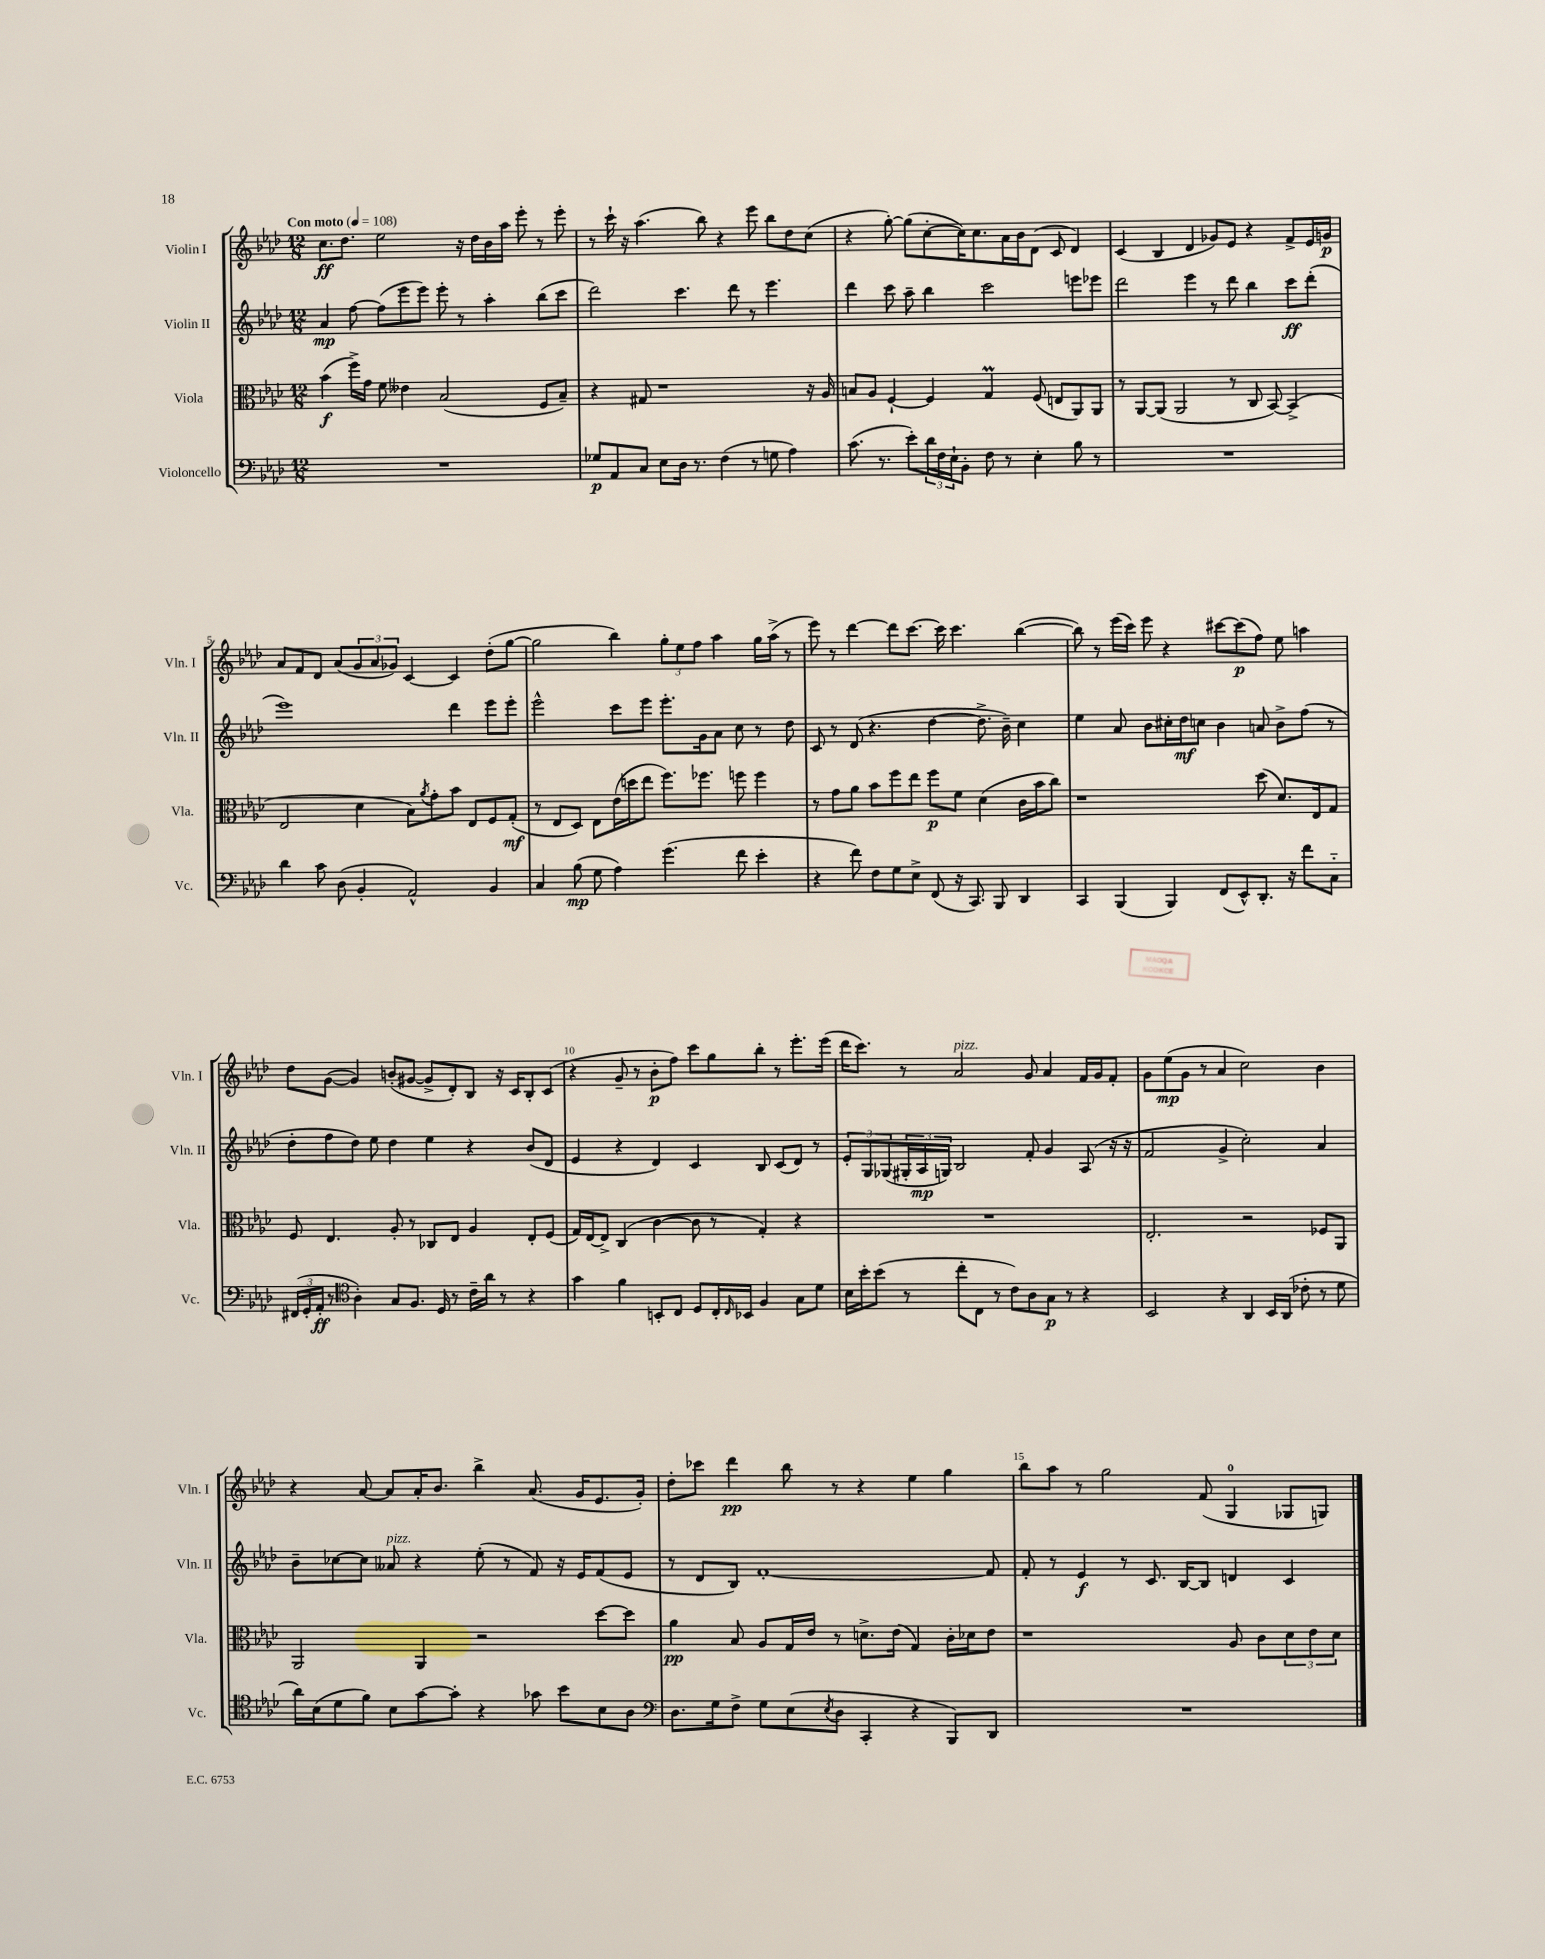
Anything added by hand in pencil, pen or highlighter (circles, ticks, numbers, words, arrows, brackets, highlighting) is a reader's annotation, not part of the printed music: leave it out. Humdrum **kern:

**kern	**kern	**kern	**kern
*staff4	*staff3	*staff2	*staff1
*clefF4	*clefC3	*clefG2	*clefG2
*k[b-e-a-d-]	*k[b-e-a-d-]	*k[b-e-a-d-]	*k[b-e-a-d-]
*M12/8	*M12/8	*M12/8	*M12/8
*MM108	*MM108	*MM108	*MM108
1.r	(4b-	4a-	8.cc
.	.	.	8.dd-
.	16ff^)	[8ff	.
.	16g	.	.
.	8f	(8ff]	2ee-
.	4e--	8eee-	.
.	.	8eee-)	.
.	(2B-	8eee-'	.
.	.	8r	16r
.	.	.	16dd-
.	.	4aa-'	16b-
.	.	.	16aa-
.	.	.	8eee-'
.	8F	(8bb-	8r
.	8B-~)	8ccc	8eee-'
=	=	=	=
8G-	4r	2ddd-)	8r
8AA-	.	.	16ccc`
.	.	.	16r
8C	8G#	.	(4.aa-
8E-	1r	.	.
16D-	.	4.ccc	.
8.r	.	.	.
.	.	.	8bb-)
(4F	.	.	4r
.	.	8ddd-	.
8r	.	8r	8eee-
8G	.	4.eee-	8bb-
4A-)	.	.	8dd-
.	16r	.	(8cc
.	16A-	.	.
=	=	=	=
(8.c	8B	4ddd-	4r
.	8A-	.	.
8.r	.	.	.
.	[4F`	8ccc	[8gg')
8e-')	.	8aa-~	(8gg]
24d-	4F]	4bb-	[8cc'
24F	.	.	.
24E-`	.	.	.
8BB-'	.	.	16cc])
.	.	.	8.cc
8F	4G	2ccc	.
8r	.	.	16a-
.	.	.	16b-
4E-'	(8F	.	(8d-
.	8E	.	8c
8B-	8AA-)	8eee	4d-)
8r	8AA-	8eee-	.
=	=	=	=
1.r	8r	2ddd-	(4c
.	[8AA-	.	.
.	(8AA-]	.	4B-
.	2AA-	.	.
.	.	4eee-	4d-
.	.	8r	8g-)
.	8r	8ddd-	8e-
.	8C	4bb-	4r
.	[8BB-)	.	.
.	(4BB-^]	8ccc	8f^
.	.	(8ddd-'	16e-
.	.	.	16g
=	=	=	=
4d-	2E-	1eee-)	8a-
.	.	.	8f
8c	.	.	8d-
(8D-	.	.	(8a-
4BB-'	4d-	.	12g
.	.	.	12a-
.	.	.	12g-)
2AA-^^)	8B-)	.	[4c
.	8qa-	.	.
.	8g'	.	.
.	8b-	4ddd-	4c]
.	8E-	.	.
4BB-	8F	8eee-	(8dd-'
.	(8G'	8eee-'	[8gg
=	=	=	=
4C	8r	2eee-^^	2gg]
.	8E-	.	.
(8B-	8D-)	.	.
8G	8E-	.	.
4A-)	(16e-	8ccc	4bb-)
.	16dd	.	.
.	8ee-	8eee-	.
(4.g	8.ff)	8.eee-'	12gg'
.	.	.	12ee-
.	.	.	12ff
.	8.ff-	16g	.
.	.	8a-	4aa-
8f	8ff	8cc	.
4e-'	4ff	8r	16gg
.	.	.	(16aa-^
.	.	8dd-	8r
=	=	=	=
4r	8r	8c	8eee-)
.	8g	8r	8r
8f)	8a-	(8d-	[4ddd-
8F	8b-	4.r	.
8G	8ff	.	8ddd-]
8E-^	8ee-	.	[8.ccc
(8FF	8ff	[4dd-	.
.	.	.	16ccc]
16r	8f	.	4.ccc
8.CC)	.	.	.
.	(4d-	8.dd-^]	.
8BBB-	.	.	.
.	.	16b-~)	.
4DD-	16c	4cc	([4bb-
.	16b-	.	.
.	8cc)	.	.
=	=	=	=
4CC	1r	4ee-	8bb-])
.	.	.	8r
(4BBB-	.	8a-	(16eee-
.	.	.	16ccc)
.	.	8b-	8eee-
4BBB-)	.	16cc#'	4r
.	.	16dd-	.
.	.	8cc	.
(8FF	.	4b-	[8ccc#
8EE-^^)	.	.	(8ccc#]
8.DD-'	(8dd-	8a	8ff)
.	8.d-)	8b-^	8ee-
16r	.	.	.
8f	.	(8ff	4aa
.	16E-	.	.
8C'~	8G	8r	.
=	=	=	=
(24FF#	8F	8dd-'	8dd-
24GG'	.	.	.
24AA-'	.	.	.
8r	4.E-	8ff	([8g
*clefC4	*	*	*
4A-')	.	8dd-)	4g])
.	.	8ee-	.
8G	8A-'	4dd-	(8b'
8.F	8r	.	[8g#
.	8C-	4ee-	8g#^]
16D-	.	.	.
8r	8E-	.	8d-')
16c~	4A-	4r	8B-
16a-	.	.	.
8r	.	.	16r
.	.	.	16c
4r	8E-'	(8b-	8B-'
.	(8F	8d-	(8c
=	=	=	=
4g	16G)	4e-	4r
.	[16E-	.	.
.	8E-^]	.	.
4f	(4C	4r	8g~
.	.	.	8r
8BB'	[4c	4d-)	8b-'
8C	.	.	8ff)
8D-	8c]	4c	8ccc
16C'	8r	.	8gg
16qqC	.	.	.
16BB-	.	.	.
4F	4G')	8B-	8bb-'
.	.	(8c	8r
8G	4r	8d-)	8.eee-'
8d-	.	8r	.
.	.	.	(16eee-
=	=	=	=
16B-	1.r	12e-'	16ddd-
16b-'	.	.	8.ccc)
.	.	12G	.
(8b-	.	.	.
.	.	(12G-	.
8r	.	24G#'	8r
.	.	24A-	.
.	.	24G)	.
8cc'	.	2B-	2a-
8C	.	.	.
8r	.	.	.
8c)	.	.	.
8A-	.	8f'	8g
8G	.	4g	4a-
8r	.	.	.
4r	.	(8A-	16f
.	.	.	16g
.	.	16r	8f'
.	.	16r	.
=	=	=	=
2BB-	2.E-'	2f	8g
.	.	.	(8ee-
.	.	.	8g
.	.	.	8r
4r	.	4g^	4a-
4AA-	2r	2cc')	2cc)
16BB-	.	.	.
(16AA-	.	.	.
8c-'	.	.	.
8r	8F-	4a-	4b-
8d-	8AA-	.	.
=	=	=	=
16a-)	2AA-	8b-~	4r
(16B-	.	.	.
8d-	.	[8cc-	.
8f)	.	8cc-]	[8a-
8B-	.	8a--	8a-]
[8g	4AA-	4r	16a-'
.	.	.	8.b-
8g']	.	.	.
4r	2r	(8ee-'	4bb-^
.	.	8r	.
8g-	.	8f)	(8.a-
8b-	.	16r	.
.	.	16e-	16g
8B-	[8dd-	(8f	8.e-
8A-	8dd-]	8e-	.
.	.	.	16g')
=	=	=	=
*clefF4	*	*	*
8.D-	4a-	8r	8dd-'
.	.	8d-	8ccc-
16G	.	.	.
8F^	8B-	8B-)	4ddd-
8G	8A-	[1f'	.
(8E-	16G	.	8bb-
.	16e-	.	.
8qE-	.	.	.
8D-	8r	.	8r
4CC'	8.d^	.	4r
.	(16e-	.	.
4r	4G)	.	4ee-
8BBB-)	16c'	.	4gg
.	16d-	.	.
8DD-	8e-	8f]	.
=	=	=	=
1.r	1r	8f'	8bb-
.	.	8r	8aa-
.	.	4e-	8r
.	.	.	2gg
.	.	8r	.
.	.	8.c	.
.	.	[16B-	.
.	.	8B-]	(8f
.	8A-	4d	4G
.	8c	.	.
.	12d-	4c	8G-
.	12e-	.	.
.	.	.	8G)
.	12d-	.	.
==	==	==	==
*-	*-	*-	*-
